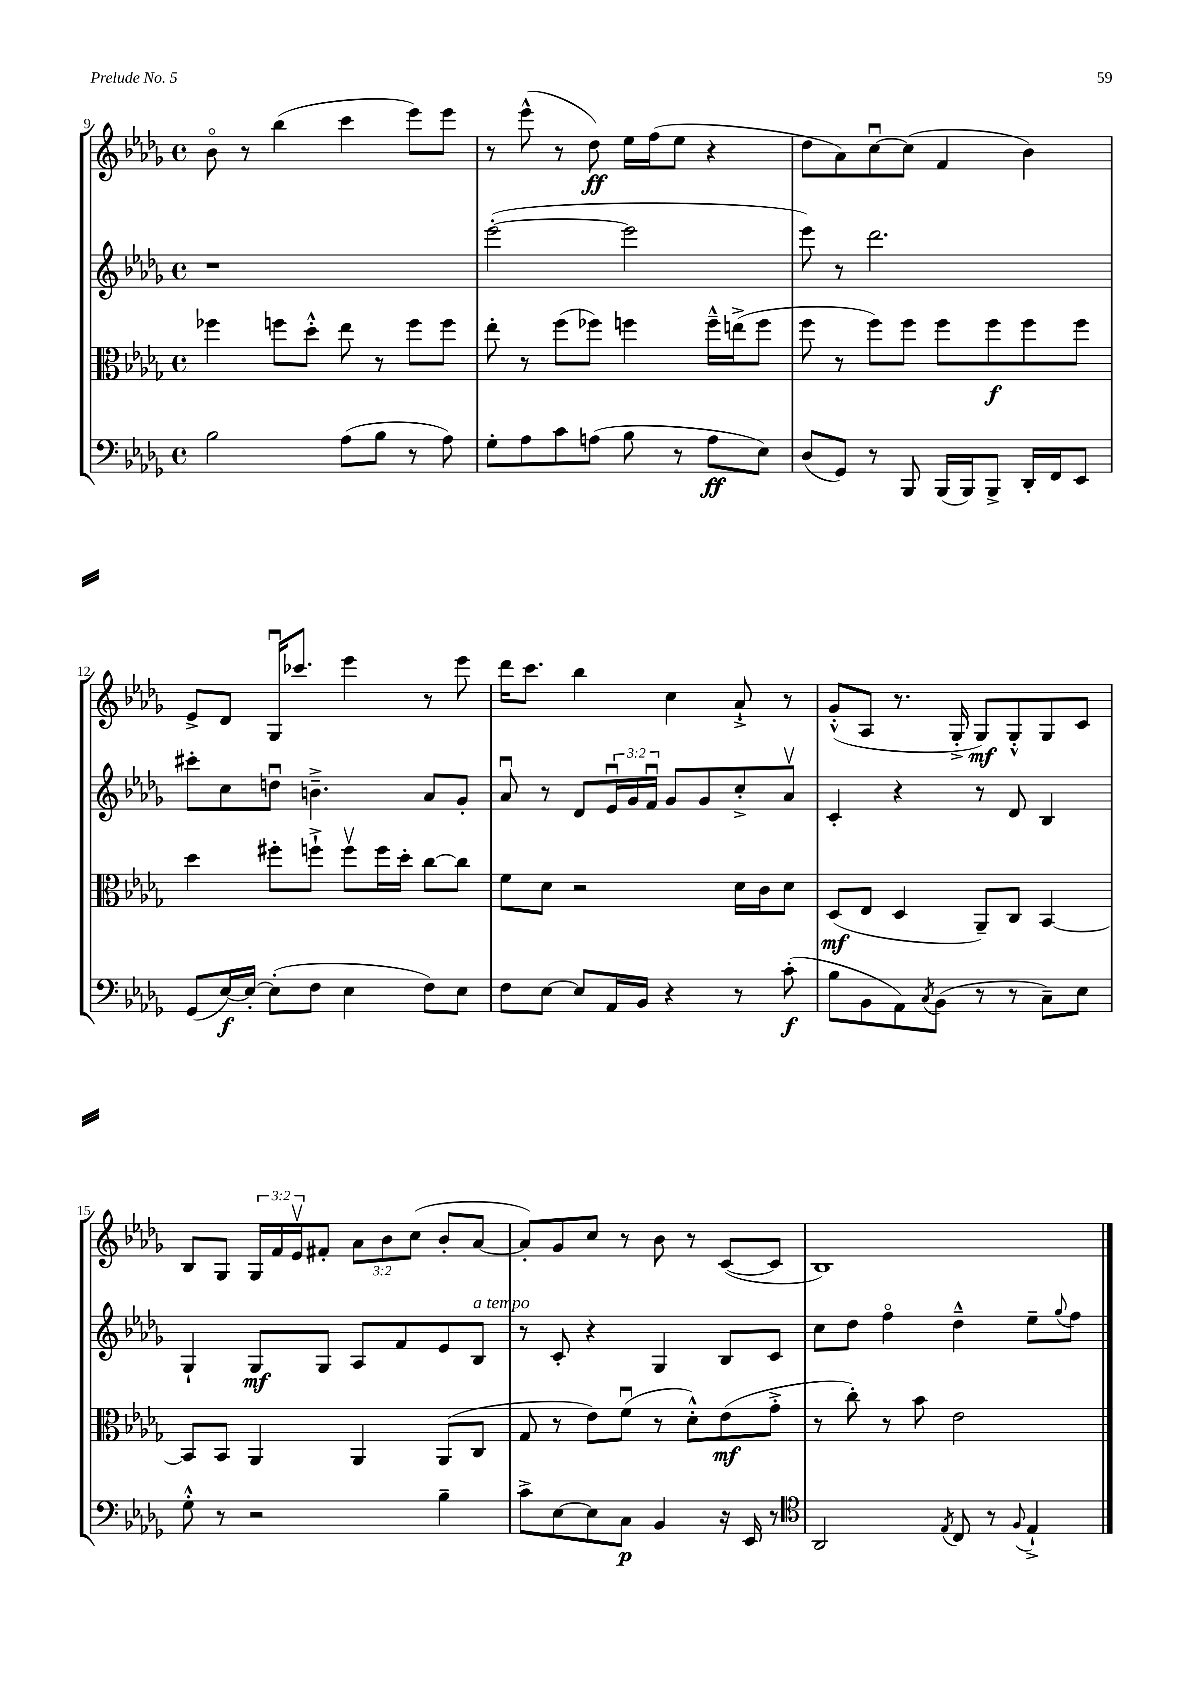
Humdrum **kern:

**kern	**kern	**kern	**kern
*staff4	*staff3	*staff2	*staff1
*clefF4	*clefC3	*clefG2	*clefG2
*k[b-e-a-d-g-]	*k[b-e-a-d-g-]	*k[b-e-a-d-g-]	*k[b-e-a-d-g-]
*M4/4	*M4/4	*M4/4	*M4/4
*met(c)	*met(c)	*met(c)	*met(c)
2B-	4ff-	1r	8b-o
.	.	.	8r
.	8ff	.	(4bb-
.	8dd-'^^	.	.
(8A-	8ee-	.	4ccc
8B-	8r	.	.
8r	8ff	.	8eee-)
8A-)	8ff	.	8eee-
=	=	=	=
8G-'	8ee-'	([2eee-'	8r
8A-	8r	.	(8eee-^^
8c	(8ff	.	8r
(8A	8ff-)	.	8dd-)
8B-	4ff	2eee-]	16ee-
.	.	.	(16ff
8r	.	.	8ee-
8A	16ff~^^	.	4r
.	(16ee^	.	.
8E-)	8ff	.	.
=	=	=	=
(8D-	8ff	8eee-)	8dd-
8GG-)	8r	8r	8a-)
8r	8ff)	2.ddd-	[8ccu
8BBB-	8ff	.	(8cc]
(16BBB-	8ff	.	4f
16BBB-)	.	.	.
8BBB-^	8ff	.	.
16DD-'	8ff	.	4b-)
16FF	.	.	.
8EE-	8ff	.	.
=	=	=	=
(8GG-	4dd-	8ccc#'	8e-^
[16E-)	.	8cc	8d-
16E-'_	.	.	.
(8E-']	8ff#'	8ddu	16G-u
.	.	.	8.ccc-
8F	8ff`^	4.b~^	.
4E-	8ffv	.	4eee-
.	16ff	.	.
.	16dd-'	.	.
8F)	[8cc	8a-	8r
8E-	8cc]	8g-'	8eee-
=	=	=	=
8F	8f	8a-u	16ddd-
.	.	.	8.ccc
[8E-	8d-	8r	.
8E-]	2r	8d-	4bb-
16AA-	.	24e-u	.
.	.	24g-	.
16BB-	.	.	.
.	.	24fu	.
4r	.	8g-	4cc
.	.	8g-	.
8r	16d-	8cc'^	8a-`^
.	16c	.	.
(8c'	8d-	8a-v	8r
=	=	=	=
8B-	(8D-	4c'	(8g-'^^
8BB-	8E-	.	8A-
8AA-)	4D-	4r	8.r
8qC	.	.	.
(8BB-	.	.	.
.	.	.	16G-'^
8r	8AA-~)	8r	8G-)
8r	8C	8d-	8G-'^^
8C~)	[4BB-	4B-	8G-
8E-	.	.	8c
=	=	=	=
8G-'^^	8BB-]	4G-`	8B-
8r	8BB-	.	8G-
2r	4AA-	8G-	24G-
.	.	.	24f
.	.	.	24e-v
.	.	8G-	8f#'
.	4AA-	8A-	12a-
.	.	.	12b-
.	.	8f	.
.	.	.	(12cc
4B-~	(8AA-	8e-	8b-'
.	8C	8B-	[8a-
=	=	=	=
8c^	8G-	8r	8a-'])
[8E-	8r	8c'	8g-
8E-]	8e-)	4r	8cc
8C	(8fu	.	8r
4BB-	8r	4G-	8b-
.	8d-'^^)	.	8r
16r	(8e-	8B-	([8c
16EE-	.	.	.
8r	8g-'^	8c	8c]
=	=	=	=
*clefC4	*	*	*
2AA-	8r	8cc	1B-)
.	8cc')	8dd-	.
.	8r	4ffo	.
.	8b-	.	.
8qE-	.	.	.
8C	2e-	4dd-~^^	.
8r	.	.	.
8qqF	.	.	.
4E-`^	.	8ee-~	.
.	.	8qqgg-	.
.	.	8ff	.
==	==	==	==
*-	*-	*-	*-
